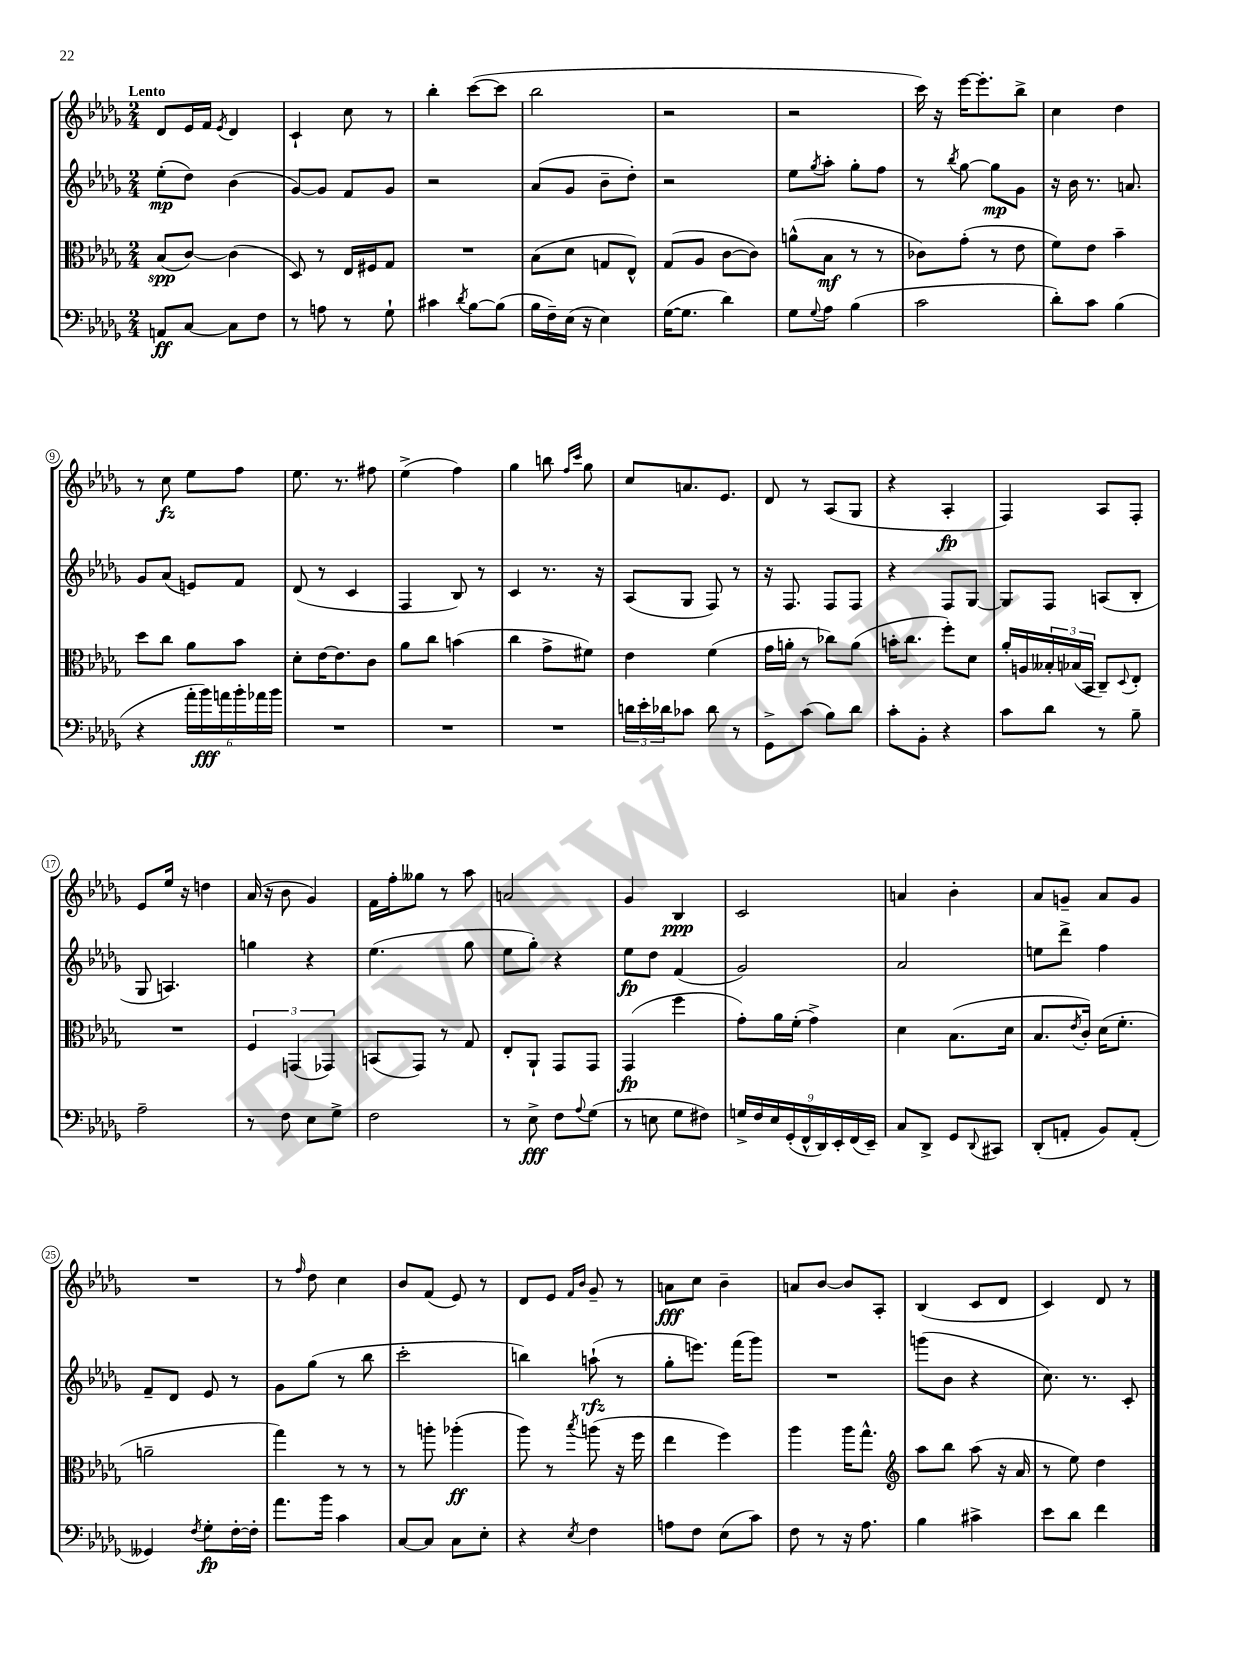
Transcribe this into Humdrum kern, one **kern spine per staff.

**kern	**kern	**kern	**kern
*staff4	*staff3	*staff2	*staff1
*clefF4	*clefC3	*clefG2	*clefG2
*k[b-e-a-d-g-]	*k[b-e-a-d-g-]	*k[b-e-a-d-g-]	*k[b-e-a-d-g-]
*M2/4	*M2/4	*M2/4	*M2/4
8AA	(8B-	(8ee-'	8d-
[8C	[8c)	8dd-)	16e-
.	.	.	16f
.	.	.	8qe-
8C]	(4c]	(4b-	4d-
8F	.	.	.
=	=	=	=
8r	8D-)	[8g-)	4c`
8A	8r	8g-]	.
8r	16E-	8f	8cc
.	16F#	.	.
8G-`	8G-	8g-	8r
=	=	=	=
4c#	2r	2r	4bb-'
8qd-	.	.	.
[8B-	.	.	([8ccc
(8B-]	.	.	8ccc]
=	=	=	=
16B-	(8B-	(8a-	2bb-
16F~)	.	.	.
(16E-	8d-	8g-	.
16r	.	.	.
4E-)	8G	8b-~	.
.	8E-^^)	8dd-')	.
=	=	=	=
([16G-	(8G-	2r	2r
8.G-]	.	.	.
.	8A-	.	.
4d-)	[8c	.	.
.	8c])	.	.
=	=	=	=
8G-	(8a^^	8ee-	2r
8qqG-	.	8qgg-	.
8A-	8B-	8aa-'	.
(4B-	8r	8gg-'	.
.	8r	8ff	.
=	=	=	=
2c	8c-)	8r	16ccc)
.	.	.	16r
.	.	8qbb-	.
.	(8g-'	[8gg-	[16eee-
.	.	.	8.eee-']
.	8r	8gg-]	.
.	8e-	8g-	8bb-^
=	=	=	=
8d-')	8f)	16r	4cc
.	.	16b-	.
8c	8e-	8.r	.
(4B-	4b-~	.	4dd-
.	.	8.a	.
=	=	=	=
4r	8dd-	8g-	8r
.	8cc	(8a-	8cc
24a-'	8a-	8e)	8ee-
24b-)	.	.	.
24a	.	.	.
24b-'	8b-	8f	8ff
24a-	.	.	.
24b-	.	.	.
=	=	=	=
2r	8d-'	(8d-	8.ee-
.	[16e-	8r	.
.	8.e-]	.	8.r
.	.	4c	.
.	8c	.	8ff#
=	=	=	=
2r	8a-	4F	(4ee-^
.	8cc	.	.
.	(4b	8B-)	4ff)
.	.	8r	.
=	=	=	=
2r	4cc	4c	4gg-
.	8g-^	8.r	8bb
.	.	.	16qqff
.	.	.	16qqccc
.	8f#)	.	8gg-
.	.	16r	.
=	=	=	=
24d	4e-	(8A-	8cc
24e-'	.	.	.
24d-	.	.	.
8c-	.	8G-	8.a
8d-	(4f	8F)	.
.	.	.	8.e-
8r	.	8r	.
=	=	=	=
8GG-^	16g-	16r	8d-
.	16a'	8.F	.
(8c	8r	.	8r
8B-)	8cc-)	8F	(8A-
8d-	(8a	8F	8G-
=	=	=	=
8c'	16b'	4r	4r
.	8.cc	.	.
8BB-'	.	.	.
4r	8ff')	8F	4A-'
.	8d-	[8G-	.
=	=	=	=
8c	16a-'	8G-]	4F)
.	16A	.	.
8d-	24B--'	8F	.
.	(24B-	.	.
.	24BB-	.	.
8r	8C~)	(8A	8A-
.	8qqD-	.	.
8B-~	8E-'	8B-'	8F'
=	=	=	=
2A-~	2r	8G-	8e-
.	.	4.A)	16ee-
.	.	.	16r
.	.	.	4dd
=	=	=	=
8r	6F	4gg	(16a-
.	.	.	16r
8F	.	.	8b-
.	(6GG	.	.
8E-	.	4r	4g-)
.	6GG-)	.	.
8G-^	.	.	.
=	=	=	=
2F	(8BB	(4.ee-	16f
.	.	.	16ff'
.	8GG-)	.	8gg--
.	8r	.	8r
.	8G-	8gg-	8aa-
=	=	=	=
8r	8E-'	8ee-	2a
8E-^	8AA-`	8gg-')	.
8F	8GG-	4r	.
8qqA-	.	.	.
(8G-	8GG-	.	.
=	=	=	=
8r	(4GG-	8ee-	4g-
8E	.	8dd-	.
8G-	4ff	(4f	4B-
8F#)	.	.	.
=	=	=	=
18G^	8g-')	2g-)	2c
18F	.	.	.
18E-	.	.	.
.	16a-	.	.
(18GG-'	.	.	.
.	(16f'	.	.
18FF^^	.	.	.
.	4g-^)	.	.
18DD-)	.	.	.
18EE-'	.	.	.
(18FF	.	.	.
18EE-~)	.	.	.
=	=	=	=
8C	4d-	2a-	4a
8DD-^	.	.	.
8GG-	(8.B-	.	4b-'
8qqDD-	.	.	.
8CC#	.	.	.
.	16d-	.	.
=	=	=	=
(8DD-'	8.B-	8ee	8a-
8AA'	.	8ddd-^	8g~
.	8qe-	.	.
.	16c')	.	.
8BB-)	(16d-	4ff	8a-
.	8.f'	.	.
(8AA'	.	.	8g
=	=	=	=
4GG--)	2a~	8f~	2r
.	.	8d-	.
8qF	.	.	.
8G-'	.	8e-	.
[16F'	.	8r	.
16F']	.	.	.
=	=	=	=
8.a-	4gg-)	8g-	8r
.	.	.	16qqff
.	.	(8gg-	8dd-
16b-	.	.	.
4c	8r	8r	4cc
.	8r	8bb-	.
=	=	=	=
[8C	8r	2ccc'	8b-
8C]	8aa'	.	(8f
8C	(4aa-'	.	8e-)
8E-'	.	.	8r
=	=	=	=
4r	8aa-)	4bb)	8d-
.	8r	.	8e-
.	.	.	16qqf
8qE-	8qbb-	.	16qqb-
4F	(8aa	(8aa`	8g-~
.	16r	8r	8r
.	16ff	.	.
=	=	=	=
8A	4ee-	8gg-'	8a
8F	.	8.eee)	8cc
(8E-	4ff)	.	4b-~
.	.	(16fff	.
8c)	.	8ggg-)	.
=	=	=	=
8F	4aa-	2r	8a
8r	.	.	[8b-
16r	16aa-	.	8b-]
8.A-	8.gg-^^	.	.
.	.	.	8A-'
=	=	=	=
*	*clefG2	*	*
4B-	8aa-	(8ggg	(4B-
.	8bb-	8b-	.
4c#^	(8aa-	4r	8c
.	16r	.	8d-
.	16a-	.	.
=	=	=	=
8e-	8r	8.cc)	4c)
8d-	8ee-)	.	.
.	.	8.r	.
4f	4dd-	.	8d-
.	.	8c'	8r
==	==	==	==
*-	*-	*-	*-
